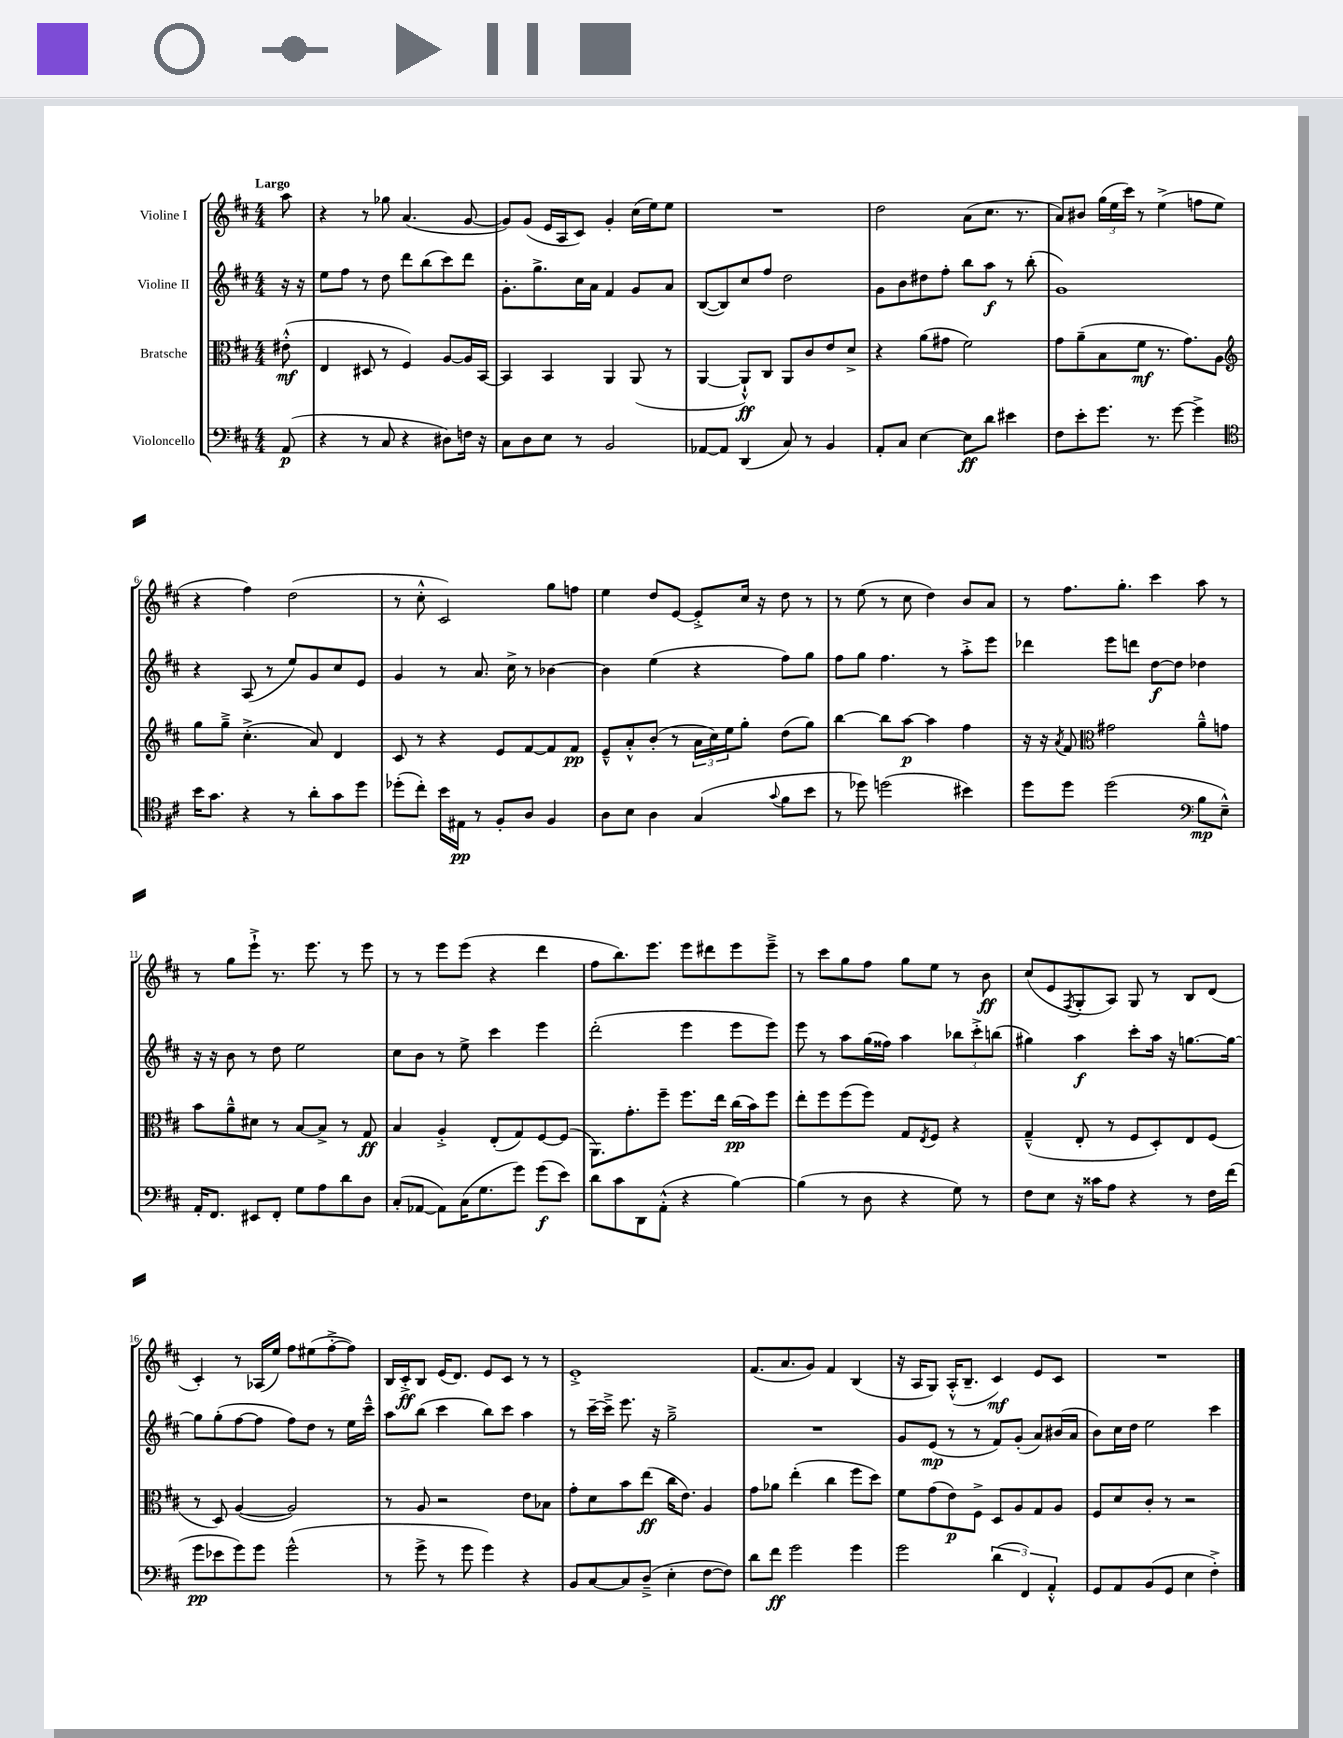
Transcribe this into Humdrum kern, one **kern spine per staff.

**kern	**dynam	**kern	**dynam	**kern	**dynam	**kern	**dynam
*part4	*part4	*part3	*part3	*part2	*part2	*part1	*part1
*staff4	*staff4	*staff3	*staff3	*staff2	*staff2	*staff1	*staff1
*I"Violoncello	*	*I"Bratsche	*	*I"Violine II	*	*I"Violine I	*
*clefF4	*	*clefC3	*	*clefG2	*	*clefG2	*
*k[f#c#]	*	*k[f#c#]	*	*k[f#c#]	*	*k[f#c#]	*
*M4/4	*	*M4/4	*	*M4/4	*	*M4/4	*
=	=	=	=	=	=	=	=
!	!	!	!	!	!	!LO:TX:a:B:t=Largo	!
(8AA/	p	(8e#X'^^\	mf	16r	.	8aa\	.
.	.	.	.	16r	.	.	.
=1	=1	=1	=1	=1	=1	=1	=1
4r	.	4E/	.	8ee\L	.	4r	.
.	.	.	.	8ff#\J	.	.	.
8r	.	8D#X/	.	8r	.	8r	.
8C#/	.	8r	.	8dd\	.	8gg-X\	.
4r	.	4F#/)	.	8ddd\L	.	(4.a/	.
.	.	.	.	(8bb\	.	.	.
8D#X\L)	.	[8A/L	.	8ccc#\)	.	.	.
16Fn\Jk	.	16A/L]	.	8ddd\J	.	[8g/	.
16r	.	[16BB/JJ	.	.	.	.	.
=2	=2	=2	=2	=2	=2	=2	=2
8C#\L	.	4BB/]	.	8.g'\L	.	8g/L])	.
8D\	.	.	.	.	.	(8g/J	.
.	.	.	.	8.gg^\	.	.	.
8E\J	.	4BB/	.	.	.	16e/LL	.
.	.	.	.	.	.	16A/J	.
8r	.	.	.	16cc#\L	.	8c#/J)	.
.	.	.	.	16a\JJ	.	.	.
2BB/	.	4AA/	.	4f#/	.	4g'/	.
.	.	(8AA/	.	8g/L	.	(16cc#\LL	.
.	.	.	.	.	.	16ee\J)	.
.	.	8r	.	8a/J	.	8ee\J	.
=3	=3	=3	=3	=3	=3	=3	=3
[8AA-X/L	.	[4AA/	.	([8B/L	.	1r	.
8AA-/J]	.	.	.	8B/])	.	.	.
(4DD/	.	8AA`^^/L])	ff	8cc#/	.	.	.
.	.	8C#/J	.	8ff#/J	.	.	.
8C#/)	.	8AA/L	.	2dd\	.	.	.
8r	.	8c#/	.	.	.	.	.
4BB/	.	8e/	.	.	.	.	.
.	.	8d^/J	.	.	.	.	.
=4	=4	=4	=4	=4	=4	=4	=4
8AA'/L	.	4r	.	8g\L	.	2dd\	.
8C#/J	.	.	.	8b\	.	.	.
[4E\	.	(8a\L	.	8dd#X\	.	.	.
.	.	8g#X\J	.	8ff#'\J	.	.	.
8E\L]	ff	2f#\)	.	8bb\L	.	(8a\L	.
8d\J	.	.	.	8aa\J	f	8.cc#\J	.
4e#X\	.	.	.	8r	.	.	.
.	.	.	.	.	.	8.r	.
.	.	.	.	(8bb'\	.	.	.
=5	=5	=5	=5	=5	=5	=5	=5
8F#\L	.	8g\L	.	1g)	.	8a/L)	.
8e'\	.	(8a~\	.	.	.	8b#X/J	.
8.g\J	.	8B\	.	.	.	(24gg\LL	.
.	.	.	.	.	.	24ee\	.
.	.	.	.	.	.	24ccc#\JJ)	.
.	.	8f#\J	mf	.	.	8r	.
8.r	.	.	.	.	.	.	.
.	.	8.r	.	.	.	(4ee^\	.
[8g\	.	.	.	.	.	.	.
.	.	8.g\L)	.	.	.	.	.
4g^\]	.	.	.	.	.	8ffn\L	.
.	.	8A\J	.	.	.	8ee\J	.
!!LO:LB:g=z
=6	=6	=6	=6	=6	=6	=6	=6
*clefC4	*	*clefG2	*	*	*	*	*
16b\KL	.	8gg\L	.	4r	.	4r	.
8.g\J	.	.	.	.	.	.	.
.	.	8gg~^\J	.	.	.	.	.
4r	.	(4.cc#'^\	.	(8A/	.	4ff#\)	.
.	.	.	.	8r	.	.	.
8r	.	.	.	8ee/L)	.	(2dd\	.
8a'\L	.	8a/)	.	8g/	.	.	.
8g\	.	4d/	.	8cc#/	.	.	.
8dd\J	.	.	.	8e/J	.	.	.
=7	=7	=7	=7	=7	=7	=7	=7
(8dd-X'\L	.	8c#/	.	4g/	.	8r	.
8cc#'\J)	.	8r	.	.	.	8cc#'^^\	.
16b\LL	.	4r	.	8r	.	2c#/)	.
16E#X\JJ	pp	.	.	.	.	.	.
8r	.	.	.	8.a/	.	.	.
8F#'/L	.	8e/L	.	.	.	.	.
.	.	.	.	16cc#^\	.	.	.
8A/J	.	[8f#/	.	8r	.	.	.
4F#/	.	8f#/]	.	[4b-X\	.	8gg\L	.
.	.	8f#/J	pp	.	.	8ffn\J	.
=8	=8	=8	=8	=8	=8	=8	=8
8A\L	.	8e~^^/L	.	4b-\]	.	4ee\	.
8B\J	.	8a'^^/	.	.	.	.	.
4A\	.	(8b'/J	.	(4ee\	.	8dd/L	.
.	.	8r	.	.	.	[8e/J	.
(4G/	.	24a\LL	.	4r	.	8e'^/L]	.
.	.	24cc#\)	.	.	.	.	.
.	.	24ee\J	.	.	.	.	.
.	.	8gg'\J	.	.	.	16cc#/Jk	.
.	.	.	.	.	.	16r	.
8qqg/	.	.	.	.	.	.	.
8f#\L	.	(8dd\L	.	8ff#\L)	.	8dd\	.
8b\J	.	8gg\J)	.	8gg\J	.	8r	.
=9	=9	=9	=9	=9	=9	=9	=9
8r	.	[4bb\	.	8ff#\L	.	8r	.
8dd-X\)	.	.	.	8gg\J	.	(8ee\	.
(2ddn\	.	8bb\L]	.	4.ff#\	.	8r	.
.	.	[8aa\J	p	.	.	8cc#\	.
.	.	4aa\]	.	.	.	4dd\)	.
.	.	.	.	8r	.	.	.
4b#X\)	.	4ff#\	.	8aa'^\L	.	8b/L	.
.	.	.	.	8eee\J	.	8a/J	.
=10	=10	=10	=10	=10	=10	=10	=10
8dd\L	.	16r	.	4ddd-X\	.	8r	.
.	.	16r	.	.	.	.	.
.	.	8qa/	.	.	.	.	.
8dd\J	.	8f#/	.	.	.	8.ff#\L	.
*	*	*clefC3	*	*	*	*	*
(2dd\	.	2g#X\	.	8eee\L	.	.	.
.	.	.	.	.	.	8.gg'\J	.
.	.	.	.	8dddn\J	.	.	.
.	.	.	.	[8dd\L	f	4ccc#\	.
.	.	.	.	8dd\J]	.	.	.
*clefF4	*	*	*	*	*	*	*
8B\L	mp	8a~^^\L	.	4dd-X\	.	8aa\	.
8E~^^\J)	.	8gn\J	.	.	.	8r	.
!!LO:LB:g=z
=11	=11	=11	=11	=11	=11	=11	=11
16AA'/KL	.	8b\L	.	16r	.	8r	.
8.FF#/J	.	.	.	16r	.	.	.
.	.	8a~^^\	.	8b\	.	8gg\L	.
8EE#X/L	.	8d#X\J	.	8r	.	8eee`^\J	.
8FF#'/J	.	8r	.	8dd\	.	8.r	.
8G\L	.	[8B/L	.	2ee\	.	.	.
.	.	.	.	.	.	8.eee\	.
8A\	.	8B^/J]	.	.	.	.	.
8d\	.	8r	.	.	.	8r	.
8D\J	.	8G/	ff	.	.	8eee\	.
=12	=12	=12	=12	=12	=12	=12	=12
(8C#'/L	.	4B/	.	8cc#\L	.	8r	.
[8AA-X/J	.	.	.	8b\J	.	8r	.
8AA-\L])	.	4A'^/	.	8r	.	8eee\L	.
(16C#\K	.	.	.	8ee^\	.	(8eee\J	.
8.G\	.	.	.	.	.	.	.
.	.	(8E'/L	.	4ccc#\	.	4r	.
8g\J)	.	8G/)	.	.	.	.	.
(8g\L	f	[8F#/	.	4eee\	.	4ddd\	.
8e\J)	.	(8F#/J]	.	.	.	.	.
=13	=13	=13	=13	=13	=13	=13	=13
8d\L	.	8.AA\L)	.	(2ddd'\	.	8ff#\L	.
8c#\	.	.	.	.	.	8.bb\)	.
.	.	8.g'\	.	.	.	.	.
8DD\	.	.	.	.	.	.	.
.	.	.	.	.	.	8.eee\J	.
(8AA'^^\J	.	8ff#~\J	.	.	.	.	.
4r	.	8.ff#\L	.	4eee\	.	8eee\L	.
.	.	.	.	.	.	8ddd#X\	.
.	.	16ee\Jk	.	.	.	.	.
[4B\)	.	(16cc#\LL	pp	8eee\L	.	8eee\	.
.	.	16b\J)	.	.	.	.	.
.	.	8ff#\J	.	8eee\J)	.	8eee~^\J	.
=14	=14	=14	=14	=14	=14	=14	=14
(4B\]	.	8ee'\L	.	8eee\	.	8r	.
.	.	8ff#\	.	8r	.	8ccc#\L	.
8r	.	(8ff#\	.	8aa\L	.	8gg\	.
8D\	.	8ff#\J)	.	(16gg\L	.	8ff#\J	.
.	.	.	.	16ff##X\JJ)	.	.	.
4r	.	8G/L	.	4aa\	.	8gg\L	.
.	.	8qE/	.	.	.	.	.
.	.	8F#/J	.	.	.	8ee\J	.
8G\)	.	4r	.	12bb-X\L	.	8r	.
.	.	.	.	12ccc#'^\	.	.	.
8r	.	.	.	.	.	8b\	ff
.	.	.	.	(12bbn\J	.	.	.
=15	=15	=15	=15	=15	=15	=15	=15
8F#\L	.	(4G~^^/	.	4gg#X\)	.	(8cc#/L	.
8E\J	.	.	.	.	.	8e/	.
.	.	.	.	.	.	8qF#/	.
16r	.	8E'/	.	4aa\	f	8G'/	.
16c##X\KL	.	.	.	.	.	.	.
8A\J	.	8r	.	.	.	8A/J)	.
4r	.	8F#/L	.	8ccc#'\L	.	8G/	.
.	.	8D'/)	.	16aa\Jk	.	8r	.
.	.	.	.	16r	.	.	.
8r	.	8E/	.	[8.ggn\L	.	8B/L	.
16F#\LL	.	(8F#/J	.	.	.	(8d/J	.
(16f#\JJ	.	.	.	16gg\Jk_	.	.	.
!!LO:LB:g=z
=16	=16	=16	=16	=16	=16	=16	=16
8g\L	pp	8r	.	8gg\L]	.	4c#'/)	.
8e-X\	.	8D/)	.	(8gg'\	.	.	.
8g\)	.	([4A/	.	[8ff#\	.	8r	.
8g\J	.	.	.	8ff#\J]	.	(16A-X/LL	.
.	.	.	.	.	.	16ee/JJ)	.
(2g^^\	.	2A/])	.	8ff#\L)	.	8ff#\L	.
.	.	.	.	8dd\J	.	(8ee#X\	.
.	.	.	.	8r	.	[8ff#'^\	.
.	.	.	.	16ee\LL	.	8ff#\J])	.
.	.	.	.	16ccc#~^^\JJ	.	.	.
=17	=17	=17	=17	=17	=17	=17	=17
8r	.	8r	.	8aa\L	.	16B/LL	.
.	.	.	.	.	.	16c#'^/J	ff
8g^\	.	8A/	.	(8bb\J	.	8B/J	.
8r	.	2r	.	4ccc#\	.	(16e/KL	.
.	.	.	.	.	.	8.d/J)	.
8g\	.	.	.	.	.	.	.
4g\)	.	.	.	8bb\L)	.	8e/L	.
.	.	.	.	8ccc#\J	.	8c#/J	.
4r	.	8e\L	.	4aa\	.	8r	.
.	.	8B-X\J	.	.	.	8r	.
=18	=18	=18	=18	=18	=18	=18	=18
8BB/L	.	8g'\L	.	8r	.	1e'^	.
[8C#/	.	8d\	.	[16ccc#~\LL	.	.	.
.	.	.	.	16ccc#~^\JJ]	.	.	.
8C#/]	.	8b\	.	8.eee\	.	.	.
(8D~^/J	.	(8ee\J	ff	.	.	.	.
.	.	.	.	16r	.	.	.
4E'\	.	16cc#\KL	.	2gg~^\	.	.	.
.	.	8.e\J)	.	.	.	.	.
[8F#\L	.	4A/	.	.	.	.	.
8F#\J])	.	.	.	.	.	.	.
=19	=19	=19	=19	=19	=19	=19	=19
8d\L	.	8g\L	.	1r	.	(8.f#/L	.
8f#\J	ff	8a-X\J	.	.	.	.	.
.	.	.	.	.	.	8.a/	.
2g\	.	(4ee'\	.	.	.	.	.
.	.	.	.	.	.	8g/J)	.
.	.	4cc#\	.	.	.	4f#/	.
4g\	.	8ff#\L	.	.	.	(4B/	.
.	.	8dd\J)	.	.	.	.	.
=20	=20	=20	=20	=20	=20	=20	=20
2g\	.	8f#\L	.	8g/L	.	16r	.
.	.	.	.	.	.	16A/KL	.
.	.	(8g\	.	(8e/J	mp	8G/J)	.
.	.	8e\)	p	8r	.	(16A'^^/KL	.
.	.	.	.	.	.	8.B~/J	.
.	.	8F#^\J	.	8r	.	.	.
(6d\	.	8D/L	.	8f#/L)	.	4c#/)	mf
.	.	8A/	.	(8g'/J	.	.	.
6FF#/)	.	.	.	.	.	.	.
.	.	8G/	.	8a/L)	.	8e/L	.
6AA'^^/	.	.	.	.	.	.	.
.	.	8A/J	.	(16b#X/L	.	8c#/J	.
.	.	.	.	16a/JJ	.	.	.
=21	=21	=21	=21	=21	=21	=21	=21
8GG/L	.	8F#/L	.	8b\L)	.	1r	.
8AA/	.	8d/	.	16cc#\L	.	.	.
.	.	.	.	16dd\JJ	.	.	.
(8BB/	.	8c#'/J	.	2ee\	.	.	.
8GG/J	.	8r	.	.	.	.	.
4E\	.	2r	.	.	.	.	.
4F#'^\)	.	.	.	4ccc#\	.	.	.
==	==	==	==	==	==	==	==
*-	*-	*-	*-	*-	*-	*-	*-
